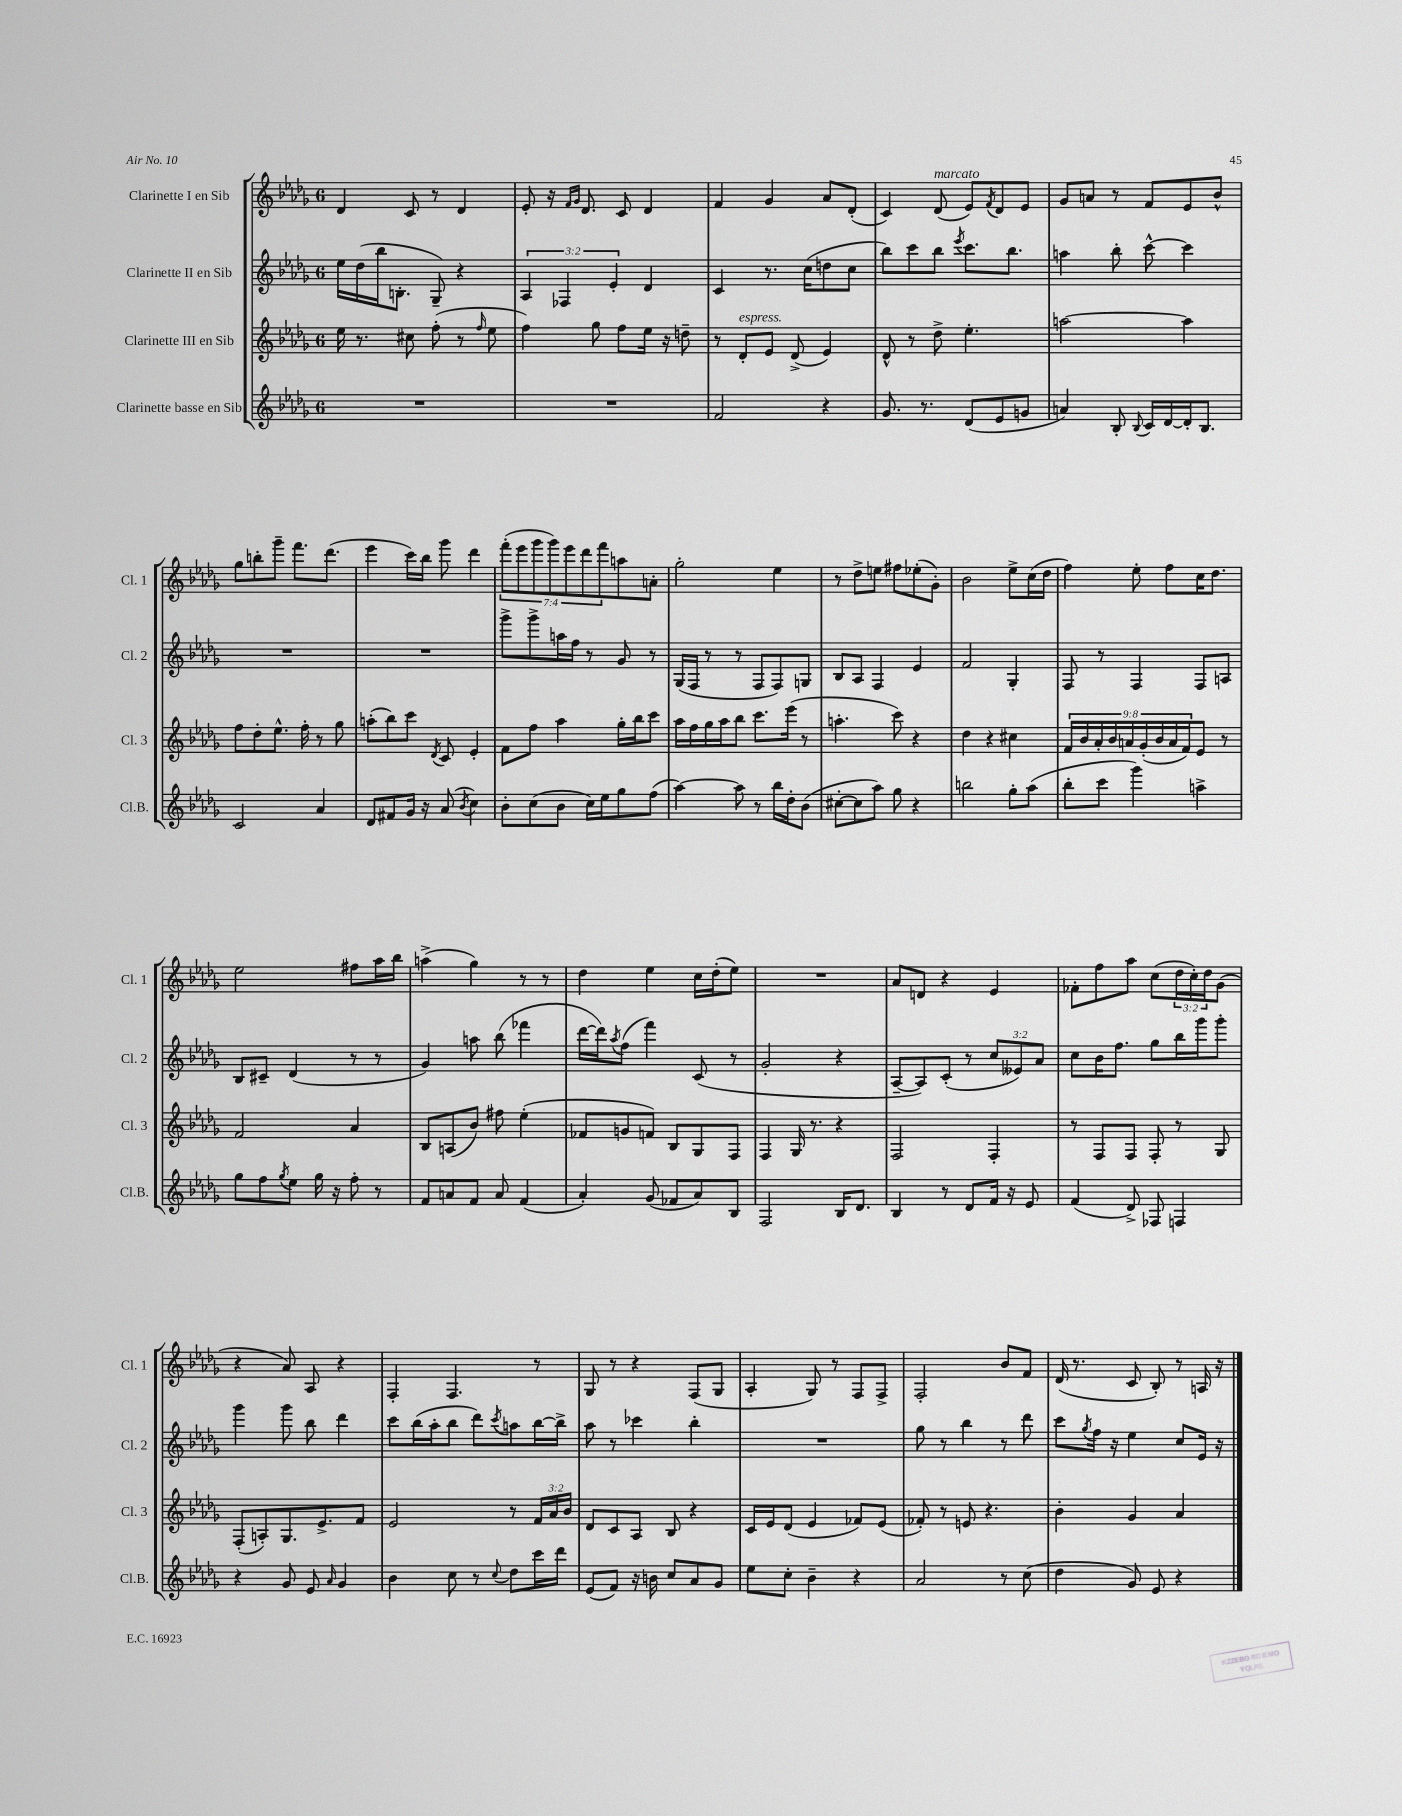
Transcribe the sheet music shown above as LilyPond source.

<<
\new StaffGroup <<
\new Staff = "s0" \with { instrumentName = "Clarinette I en Sib" shortInstrumentName = "Cl. 1" } {
    \clef treble \key des \major \once \override Staff.TimeSignature.style = #'single-digit \time 6/8 \override Staff.TupletNumber.text = #tuplet-number::calc-fraction-text
    des'4 c'8 r8 des'4 |
    ees'8-. r16 \grace { f'16 ges'16 } des'8. c'8 des'4 |
    f'4 ges'4 aes'8 des'8-.( |
    c'4) des'8^\markup { \italic "marcato" }( ees'8) \acciaccatura { f'8 } des'8 ees'8 |
    ges'8 a'8 r8 f'8 ees'8 bes'8-^ |
    ges''8 b''8-. ges'''8-- f'''8. des'''8.( |
    ees'''4 c'''16) bes''16 ges'''8 des'''4 |
    \tuplet 7/4 { f'''8-.( ees'''8 ges'''8 ges'''8) ees'''8 des'''8 f'''8 } a''8 a'8-. |
    ges''2-. ees''4 |
    r8 des''8-> e''8 fis''8 ees''8-.( ges'8-.) |
    bes'2 ees''8-> c''16( des''16 |
    f''4) ees''8-. f''8 c''16 des''8. |
    ees''2 fis''8 aes''16 bes''16 |
    a''4->( ges''4) r8 r8 |
    des''4 ees''4 c''16 des''16-.( ees''8) |
    R2. |
    aes'8 d'8 r4 ees'4 |
    fes'8-. f''8 aes''8 c''8( \tuplet 3/2 { des''16 c''16-.) des''16 } ges'8( |
    r4 aes'8) aes8 r4 |
    f4-. f4. r8 |
    ges8 r8 r4 f8( ges8 |
    aes4-. ges8) r8 f8 f8-> |
    f2-. bes'8 f'8 |
    des'16( r8. c'8 bes8-.) r8 a16 r16 \bar "|." |
}
\new Staff = "s1" \with { instrumentName = "Clarinette II en Sib" shortInstrumentName = "Cl. 2" } {
    \clef treble \key des \major \once \override Staff.TimeSignature.style = #'single-digit \time 6/8 \override Staff.TupletNumber.text = #tuplet-number::calc-fraction-text
    ees''16 des''16( bes''16 b8.-. ges8--) r4 |
    \tuplet 3/2 { aes4 fes4 ees'4-. } des'4 |
    c'4 r8. c''16( d''8 c''8 |
    bes''8) c'''8 bes''8 \acciaccatura { ees'''8 } c'''8. bes''8. |
    a''4 bes''8-. c'''8~-^ c'''4 |
    R2. |
    R2. |
    ges'''8-> ges'''8-> a''16 f''16 r8 ges'8 r8 |
    ges16( f16 r8 r8 f8 f8) g8 |
    bes8 aes8 f4 ees'4 |
    f'2 ges4-. |
    f8 r8 f4 f8 a8 |
    bes8 cis'8-- des'4( r8 r8 |
    ges'4) a''8 bes''8( fes'''4 |
    des'''16~ des'''16) \acciaccatura { aes''8 } f''8( f'''4) c'8( r8 |
    ges'2-. r4 |
    aes8~-- aes8) c'8-.( r8 \tuplet 3/2 { c''8 eeses'8) aes'8 } |
    c''8 bes'16 f''8. ges''8 bes''16 ges'''16 ges'''8-. |
    ges'''4 ges'''8 bes''8 des'''4 |
    c'''8 bes''16( aes''16-. bes''8 des'''8) \acciaccatura { c'''8 } a''8 bes''16~ bes''16-> |
    aes''8 r8 ces'''4 bes''4-. |
    R2. |
    ges''8 r8 bes''4 r8 des'''8 |
    c'''8 \acciaccatura { ges''8 } f''16 r16 ees''4 c''8 ees'16 r16 \bar "|." |
}
\new Staff = "s2" \with { instrumentName = "Clarinette III en Sib" shortInstrumentName = "Cl. 3" } {
    \clef treble \key des \major \once \override Staff.TimeSignature.style = #'single-digit \time 6/8 \override Staff.TupletNumber.text = #tuplet-number::calc-fraction-text
    ees''16 r8. cis''8 f''8-.( r8 \grace { f''16 } ees''8 |
    f''4) ges''8 f''8 ees''16 r16 d''8-- |
    r8 des'8-.^\markup { \italic "espress." } ees'8 des'8->( ees'4) |
    des'8-^ r8 des''8-> ees''4.-. |
    a''2~ a''4 |
    f''8 des''8-. ees''8.-^ f''16-. r8 ges''8 |
    a''8-.( bes''8) c'''8 \acciaccatura { des'8 } c'8 ees'4-. |
    f'8 f''8 aes''4 ges''16-. bes''16 c'''8 |
    aes''16 f''16 ges''16 aes''16 bes''8 c'''8. ees'''16( r8 |
    a''4.-. c'''8) r4 |
    des''4 r4 cis''4 |
    \tuplet 9/8 { f'16 bes'16 aes'16-. bes'16 a'16 ges'16-.( bes'16 a'16 f'16) } ees'8 r8 |
    f'2 aes'4 |
    bes8 a8( bes'8) fis''8 ees''4-.( |
    fes'8 g'8 f'8) bes8 ges8 f8 |
    f4 ges16 r8. r4 |
    f2 f4-. |
    r8 f8 f8 f8-. r8 ges8 |
    f8-.( a8-.) ges8. ees'8.-> f'8 |
    ees'2 r8 \tuplet 3/2 { f'16 aes'16 bes'16 } |
    des'8 c'8 aes8 bes8 r4 |
    c'16 ees'16 des'8( ees'4 fes'8) ees'8( |
    fes'8-.) r8 e'8 r4. |
    bes'4-. ges'4 aes'4 \bar "|." |
}
\new Staff = "s3" \with { instrumentName = "Clarinette basse en Sib" shortInstrumentName = "Cl.B." } {
    \clef treble \key des \major \once \override Staff.TimeSignature.style = #'single-digit \time 6/8
    R2. |
    R2. |
    f'2 r4 |
    ges'8. r8. des'8( ees'8 g'8 |
    a'4) bes8-. \appoggiatura { bes8 } c'16 des'16~ des'16-. bes8. |
    c'2 aes'4 |
    des'8 fis'8 ges'16 r16 aes'8( \acciaccatura { bes'8 } c''4) |
    bes'8-. c''8( bes'8 c''16) ees''16 ges''8 f''8( |
    aes''4~) aes''8 r8 bes''16 des''16-. bes'8( |
    cis''8~-. cis''8 aes''8) ges''8 r4 |
    b''2 ges''8-. aes''8( |
    bes''8-. c'''8 ges'''4) a''4-> |
    ges''8 f''8 \acciaccatura { ges''8 } ees''8 ges''16 r16 f''8-. r8 |
    f'8 a'8 f'8 a'8 f'4( |
    aes'4-.) ges'8( fes'8 aes'8) bes8 |
    f2 bes16 des'8. |
    bes4 r8 des'8 f'16 r16 ees'8 |
    f'4( des'8->) fes8 f4 |
    r4 ges'8 ees'8 \grace { aes'16 } ges'4 |
    bes'4 c''8 r8 \appoggiatura { c''8 } des''8 c'''16 des'''16 |
    ees'8( f'8) r16 b'16 c''8 aes'8 ges'8 |
    ees''8 c''8-. bes'4-- r4 |
    aes'2 r8 c''8( |
    des''4 ges'8) ees'8 r4 \bar "|." |
}
>>
>>
\layout { \context { \Score \remove "Bar_number_engraver" } }
